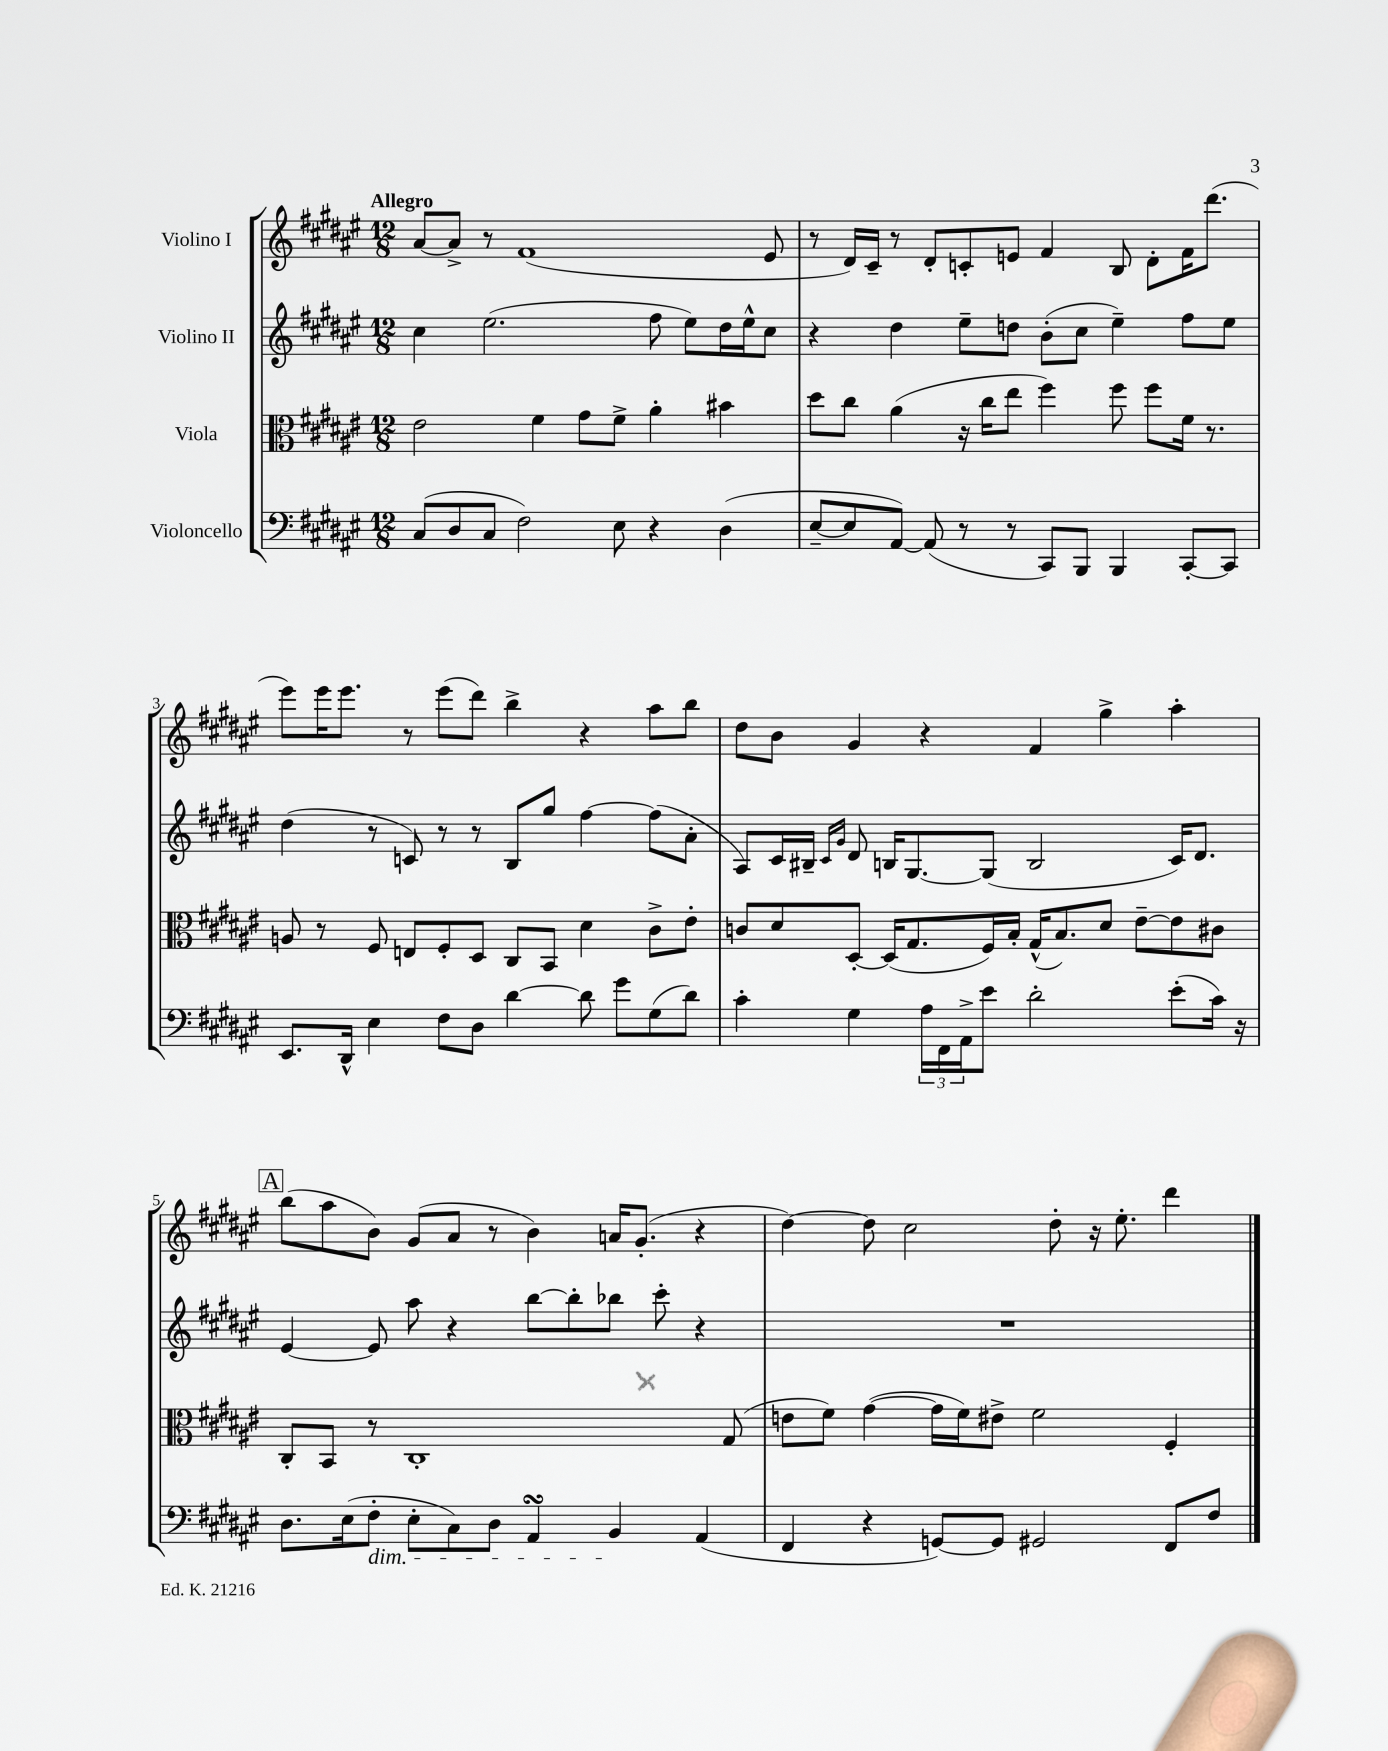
<<
\new StaffGroup <<
\new Staff = "s0" \with { instrumentName = "Violino I" } {
    \clef treble \key fis \major \numericTimeSignature \time 12/8 \tempo "Allegro"
    ais'8~ ais'8-> r8 fis'1( eis'8 |
    r8 dis'16) cis'16-- r8 dis'8-. c'8-. e'8 fis'4 b8 dis'8-. fis'16 dis'''8.( |
    eis'''8) eis'''16 eis'''8. r8 eis'''8( dis'''8) b''4-> r4 ais''8 b''8 |
    dis''8 b'8 gis'4 r4 fis'4 gis''4-> ais''4-. |
    \mark \markup { \box "A" } b''8( ais''8 b'8) gis'8( ais'8 r8 b'4) a'16 gis'8.-.( r4 |
    dis''4~) dis''8 cis''2 dis''8-. r16 eis''8.-. dis'''4 \bar "|." |
}
\new Staff = "s1" \with { instrumentName = "Violino II" } {
    \clef treble \key fis \major \numericTimeSignature \time 12/8
    cis''4 eis''2.( fis''8 eis''8) dis''16 eis''16-^ cis''8 |
    r4 dis''4 eis''8-- d''8 b'8-.( cis''8 eis''4--) fis''8 eis''8 |
    dis''4( r8 c'8) r8 r8 b8 gis''8 fis''4~ fis''8( ais'8-. |
    ais8) cis'16 bis16-- \grace { cis'16 gis'16 } dis'8 b16 gis8.~ gis8( b2 cis'16) dis'8. |
    \mark \markup { \box "A" } eis'4~ eis'8 ais''8 r4 b''8~ b''8-. bes''8 cis'''8-. r4 |
    R1. \bar "|." |
}
\new Staff = "s2" \with { instrumentName = "Viola" } {
    \clef alto \key fis \major \numericTimeSignature \time 12/8
    eis'2 fis'4 gis'8 fis'8-> ais'4-. bis'4 |
    dis''8 cis''8 ais'4( r16 cis''16 eis''8 fis''4) fis''8 fis''8 fis'16 r8. |
    a8 r8 fis8 e8 fis8-. dis8 cis8 b,8 dis'4 cis'8-> eis'8-. |
    c'8 dis'8 dis8~-. dis16( gis8. fis16) b16-. gis16-^( b8.) dis'8 eis'8~-- eis'8 cis'8 |
    \mark \markup { \box "A" } cis8-. b,8 r8 cis1-. gis8( |
    e'8 fis'8) gis'4~( gis'16 fis'16) eis'8-> fis'2 fis4-. \bar "|." |
}
\new Staff = "s3" \with { instrumentName = "Violoncello" } {
    \clef bass \key fis \major \numericTimeSignature \time 12/8
    cis8( dis8 cis8 fis2) eis8 r4 dis4( |
    eis8~-- eis8 ais,8~) ais,8( r8 r8 cis,8) b,,8 b,,4 cis,8~-. cis,8 |
    eis,8. dis,16-^ eis4 fis8 dis8 dis'4~ dis'8 gis'8 gis8( dis'8) |
    cis'4-. gis4 \tuplet 3/2 { ais16 fis,16 ais,16-> } eis'8 dis'2-. eis'8-.( cis'16) r16 |
    \mark \markup { \box "A" } dis8. eis16( fis8-.\dim eis8-. cis8) dis8 ais,4\turn b,4\! ais,4( |
    fis,4 r4 g,8~) g,8 gis,2 fis,8 fis8 \bar "|." |
}
>>
>>
